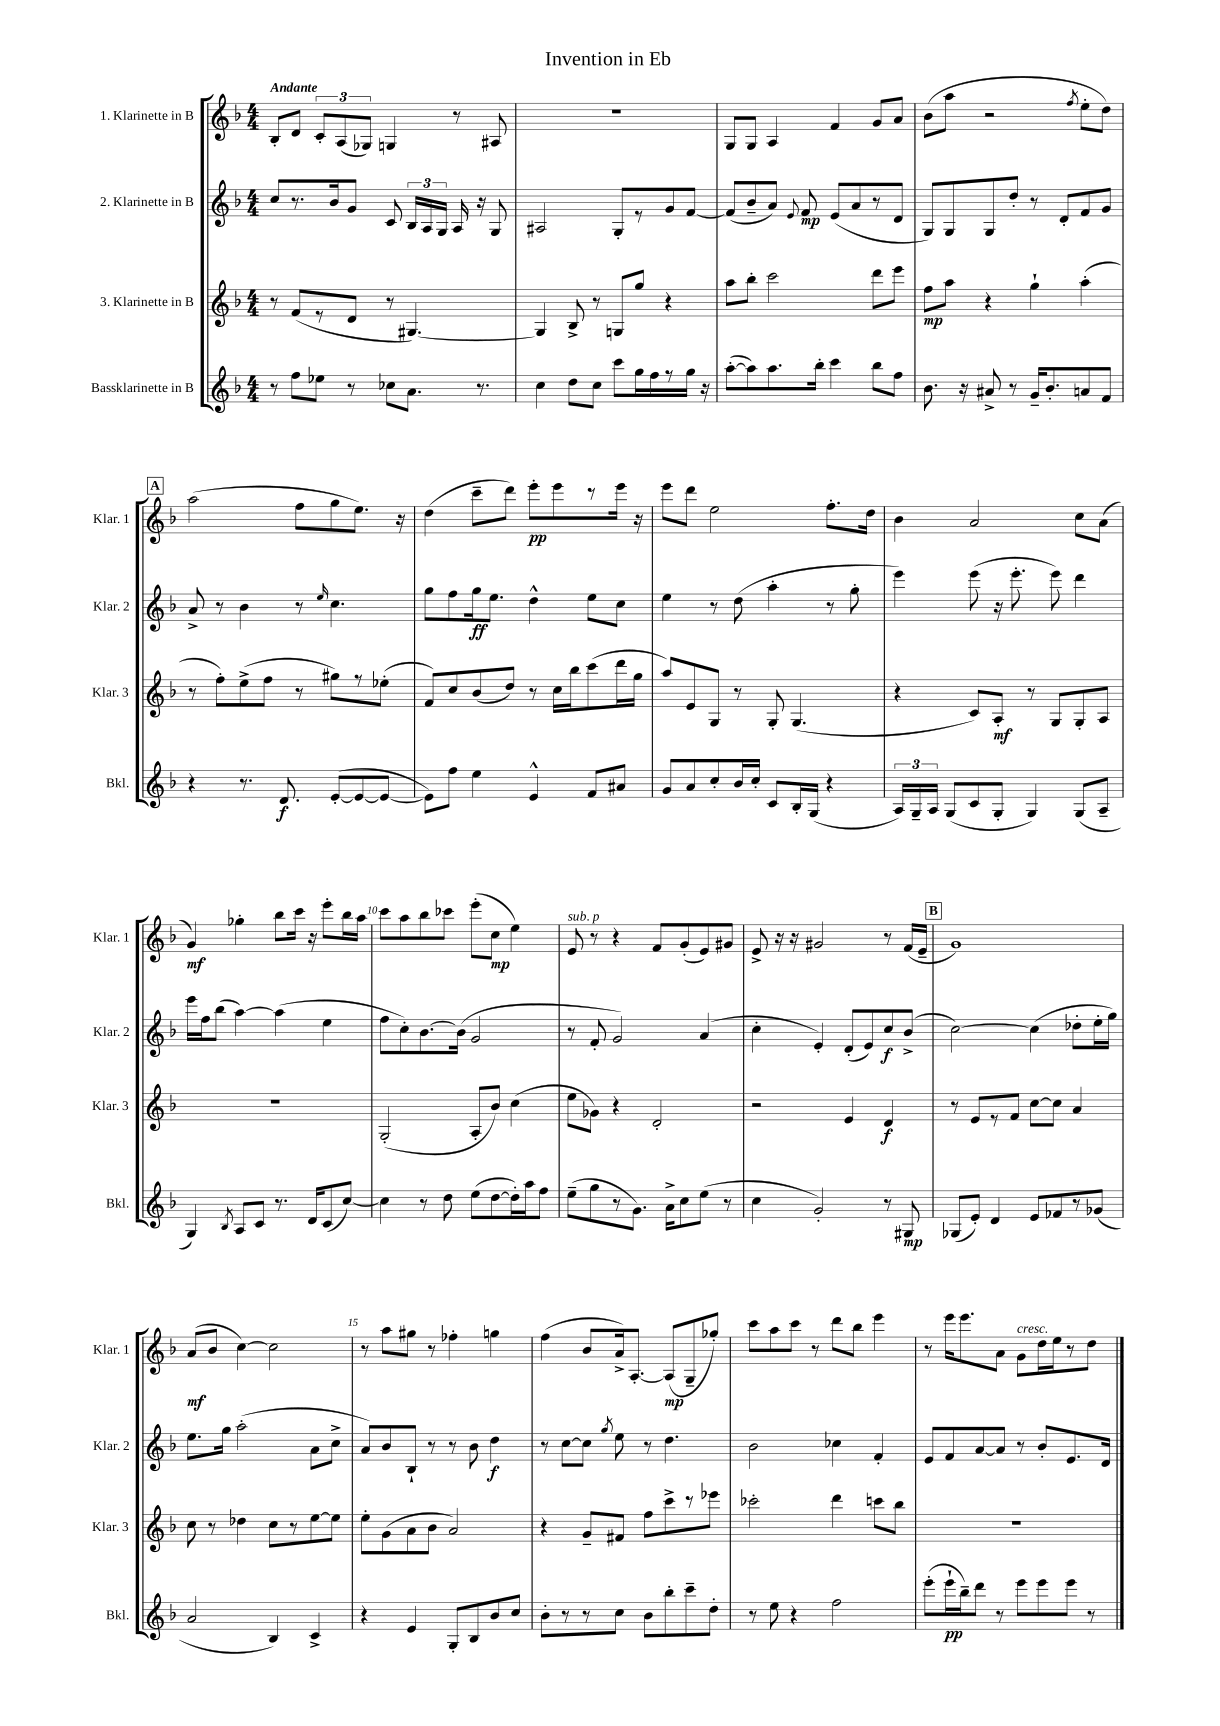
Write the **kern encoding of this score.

**kern	**dynam	**kern	**dynam	**kern	**dynam	**kern	**dynam
*part4	*part4	*part3	*part3	*part2	*part2	*part1	*part1
*staff4	*staff4	*staff3	*staff3	*staff2	*staff2	*staff1	*staff1
*I"Bassklarinette in B	*	*I"3. Klarinette in B	*	*I"2. Klarinette in B	*	*I"1. Klarinette in B	*
*I'Bkl.	*	*I'Klar. 3	*	*I'Klar. 2	*	*I'Klar. 1	*
*clefG2	*	*clefG2	*	*clefG2	*	*clefG2	*
*k[b-]	*	*k[b-]	*	*k[b-]	*	*k[b-]	*
*M4/4	*	*M4/4	*	*M4/4	*	*M4/4	*
=1	=1	=1	=1	=1	=1	=1	=1
!	!	!	!	!	!	!LO:TX:a:B:t=Andante	!
8r	.	8r	.	8cc/L	.	8B-'/L	.
8ff\L	.	(8f/L	.	8.r	.	8d/J	.
8ee-X\J	.	8r	.	.	.	12c'/L	.
.	.	.	.	16b-/k	.	.	.
.	.	.	.	.	.	(12A/	.
8r	.	8d/J	.	8g/J	.	.	.
.	.	.	.	.	.	12G-X/J)	.
8cc-X\L	.	8r	.	8c/	.	4Gn/	.
8.a\J	.	[4.G#X/)	.	24B-/LL	.	.	.
.	.	.	.	24A/	.	.	.
.	.	.	.	24G/JJ	.	.	.
.	.	.	.	16A/	.	8r	.
8.r	.	.	.	16r	.	.	.
.	.	.	.	8G/	.	8A#X/	.
=2	=2	=2	=2	=2	=2	=2	=2
4cc\	.	4G#/]	.	2A#X/	.	1r	.
8dd\L	.	8B-^/	.	.	.	.	.
8cc\J	.	8r	.	.	.	.	.
8ccc\L	.	8Gn/L	.	8G'/L	.	.	.
16gg\L	.	8gg/J	.	8r	.	.	.
16ff\	.	.	.	.	.	.	.
8r	.	4r	.	8g/	.	.	.
16gg\JJ	.	.	.	[8f/J	.	.	.
16r	.	.	.	.	.	.	.
=3	=3	=3	=3	=3	=3	=3	=3
([8aa'\L	.	8aa\L	.	(8f/L]	.	8G/L	.
8aa\])	.	8bb-'\J	.	8b-~/	.	8G/J	.
8.aa\	.	2ccc\	.	8a/J)	.	4A/	.
.	.	.	.	8qqe/	.	.	.
.	.	.	.	8f/	mp	.	.
16bb-'\Jk	.	.	.	.	.	.	.
4ccc\	.	.	.	(8e/L	.	4f/	.
.	.	.	.	8a/	.	.	.
8bb-\L	.	8ddd\L	.	8r	.	8g/L	.
8ff\J	.	8eee\J	.	8d/J	.	8a/J	.
=4	=4	=4	=4	=4	=4	=4	=4
8.b-\	.	8ff\L	mp	8G/L)	.	(8b-\L	.
.	.	8aa\J	.	8G/	.	8aa\J	.
16r	.	.	.	.	.	.	.
8a#X^/	.	4r	.	8G/	.	2r	.
8r	.	.	.	8dd'/J	.	.	.
16g~/KL	.	4gg`\	.	8r	.	.	.
8.b-'/	.	.	.	.	.	.	.
.	.	.	.	8d'/L	.	.	.
.	.	.	.	.	.	8qff/	.
8an/	.	(4aa'\	.	8f/	.	8ee'\L	.
8f/J	.	.	.	8g/J	.	8dd\J)	.
!!LO:LB:g=z
!!LO:REH:place=s1:t=A
=5	=5	=5	=5	=5	=5	=5	=5
4r	.	8r	.	8a^/	.	(2aa\	.
.	.	8ff'\L)	.	8r	.	.	.
8.r	.	(8ee^\	.	4b-\	.	.	.
.	.	8ff\J	.	.	.	.	.
8.d/	f	.	.	.	.	.	.
.	.	8r	.	8r	.	8ff\L	.
.	.	.	.	16qqee/	.	.	.
([8e'/L	.	8gg#X\L)	.	4.cc\	.	8gg\	.
8e/_	.	8r	.	.	.	8.ee\J)	.
8e/J_	.	(8ee-X'\J	.	.	.	.	.
.	.	.	.	.	.	16r	.
=6	=6	=6	=6	=6	=6	=6	=6
8e\L])	.	8f/L)	.	8gg\L	.	(4dd\	.
8ff\J	.	8cc/	.	8ff\	.	.	.
4ee\	.	(8b-/	.	16gg\k	ff	8ccc~\L	.
.	.	.	.	8.ee\J	.	.	.
.	.	8dd/J)	.	.	.	8ddd\J)	.
4e^^/	.	8r	.	4dd^^\	.	8eee'\L	pp
.	.	16cc\LL	.	.	.	8eee\	.
.	.	16bb-\J	.	.	.	.	.
8f/L	.	(8ccc\	.	8ee\L	.	8r	.
8a#X/J	.	16ddd\L	.	8cc\J	.	16eee\Jk	.
.	.	16gg\JJ	.	.	.	16r	.
=7	=7	=7	=7	=7	=7	=7	=7
8g/L	.	8aa/L)	.	4ee\	.	8eee\L	.
8a/	.	8e/	.	.	.	8ddd\J	.
8cc'/	.	8G/J	.	8r	.	2ee\	.
16b-/L	.	8r	.	(8dd\	.	.	.
16cc'/JJ	.	.	.	.	.	.	.
8c/L	.	8G'/	.	4aa'\	.	.	.
16B-'/L	.	(4.G/	.	.	.	.	.
(16G/JJ	.	.	.	.	.	.	.
4r	.	.	.	8r	.	8.ff'\L	.
.	.	.	.	8gg'\	.	.	.
.	.	.	.	.	.	16dd\Jk	.
=8	=8	=8	=8	=8	=8	=8	=8
24A/LL)	.	4r	.	4eee\)	.	4b-\	.
24G~/	.	.	.	.	.	.	.
24A/JJ	.	.	.	.	.	.	.
(8G/L	.	.	.	.	.	.	.
8c/	.	8c/L)	.	(8eee\	.	2a/	.
8G'/J	.	8A'/J	mf	16r	.	.	.
.	.	.	.	8.eee'\	.	.	.
4G/)	.	8r	.	.	.	.	.
.	.	8G/L	.	8eee\)	.	.	.
(8G/L	.	8G'/	.	4ddd\	.	8cc\L	.
8A~/J	.	8A/J	.	.	.	(8a\J	.
!!LO:LB:g=z
=9	=9	=9	=9	=9	=9	=9	=9
4G/)	.	1r	.	16eee\LL	.	4g/)	mf
.	.	.	.	16ff\J	.	.	.
.	.	.	.	(8bb-\J	.	.	.
8qB-/	.	.	.	.	.	.	.
8A/L	.	.	.	[4aa\)	.	4gg-X'\	.
8c/J	.	.	.	.	.	.	.
8.r	.	.	.	(4aa\]	.	8bb-\L	.
.	.	.	.	.	.	16ccc\Jk	.
16d/KL	.	.	.	.	.	16r	.
(8c/	.	.	.	4ee\	.	8eee'\L	.
[8cc/J)	.	.	.	.	.	16bb-\L	.
.	.	.	.	.	.	16aa\JJ	.
=10	=10	=10	=10	=10	=10	=10	=10
4cc\]	.	(2G'/	.	8ff\L	.	8ccc\L	.
.	.	.	.	8cc'\)	.	8aa\	.
8r	.	.	.	[8.b-\	.	8bb-\	.
8dd\	.	.	.	.	.	8ccc-X\J	.
.	.	.	.	(16b-\Jk]	.	.	.
(8ee\L	.	8A'/L	.	2g/	.	(8eee'\L	.
[8dd\	.	8b-/J)	.	.	.	8cc\J	mp
16dd'\L])	.	(4cc\	.	.	.	4ee\)	.
16aa\J	.	.	.	.	.	.	.
8ff\J	.	.	.	.	.	.	.
=11	=11	=11	=11	=11	=11	=11	=11
!	!	!	!	!	!	!LO:TX:a:i:t=sub. p	!
(8ee~\L	.	8ee\L	.	8r	.	8e/	.
8gg\	.	8g-X\J)	.	8f'/	.	8r	.
8r	.	4r	.	2g/)	.	4r	.
8.g\J)	.	.	.	.	.	.	.
.	.	2d'/	.	.	.	8f/L	.
16a^\KL	.	.	.	.	.	.	.
8cc\	.	.	.	.	.	(8g'/	.
(8ee\J	.	.	.	(4a/	.	8e/)	.
8r	.	.	.	.	.	8g#X/J	.
=12	=12	=12	=12	=12	=12	=12	=12
4cc\	.	2r	.	4cc'\	.	8e^/	.
.	.	.	.	.	.	16r	.
.	.	.	.	.	.	16r	.
2g'/)	.	.	.	4e'/)	.	2g#X/	.
.	.	4e/	.	(8d'/L	.	.	.
.	.	.	.	8e/)	.	.	.
8r	.	4d/	f	8cc/	f	8r	.
8G#X/	mp	.	.	(8b-^/J	.	(16f/LL	.
.	.	.	.	.	.	16e~/JJ	.
!!LO:REH:place=s1:t=B
=13	=13	=13	=13	=13	=13	=13	=13
(8G-X/L	.	8r	.	[2cc\)	.	1g)	.
8e'/J)	.	8e/L	.	.	.	.	.
4d/	.	8r	.	.	.	.	.
.	.	8f/J	.	.	.	.	.
8e/L	.	[8cc\L	.	(4cc\]	.	.	.
8f-X/	.	8cc\J]	.	.	.	.	.
8r	.	4a/	.	8dd-X'\L	.	.	.
(8g-X/J	.	.	.	16ee'\L	.	.	.
.	.	.	.	16gg\JJ)	.	.	.
!!LO:LB:g=z
=14	=14	=14	=14	=14	=14	=14	=14
2a/	.	8cc\	.	8.ee\L	.	(8a/L	mf
.	.	8r	.	.	.	8b-/J	.
.	.	.	.	16gg\Jk	.	.	.
.	.	4dd-X\	.	(2aa'\	.	[4cc\)	.
4B-/)	.	8cc\L	.	.	.	2cc\]	.
.	.	8r	.	.	.	.	.
4c^/	.	[8ee\	.	8a\L	.	.	.
.	.	8ee\J]	.	8cc^\J	.	.	.
=15	=15	=15	=15	=15	=15	=15	=15
4r	.	8ee'\L	.	8a/L)	.	8r	.
.	.	(8g\	.	8b-/	.	8aa\L	.
4e/	.	8a\	.	8B-`/J	.	8gg#X\J	.
.	.	8b-\J	.	8r	.	8r	.
8G'/L	.	2a/)	.	8r	.	4ff-X'\	.
8B-/	.	.	.	8b-\	.	.	.
8b-/	.	.	.	4dd\	f	4ggn\	.
8cc/J	.	.	.	.	.	.	.
=16	=16	=16	=16	=16	=16	=16	=16
8b-'\L	.	4r	.	8r	.	(4ff\	.
8r	.	.	.	[8cc\L	.	.	.
8r	.	8g~/L	.	8cc\J]	.	8b-/L	.
.	.	.	.	8qgg/	.	.	.
8cc\J	.	8f#X/J	.	8ee\	.	16a^/k)	.
.	.	.	.	.	.	[8.A'/J	.
8b-\L	.	8ff\L	.	8r	.	.	.
8bb-'\	.	8ccc^\	.	4.dd\	.	(8A/L]	mp
8ccc~\	.	8r	.	.	.	8G~/	.
8dd'\J	.	8eee-X\J	.	.	.	8gg-X'/J)	.
=17	=17	=17	=17	=17	=17	=17	=17
8r	.	2ccc-X'\	.	2b-\	.	8ccc\L	.
8ee\	.	.	.	.	.	8aa\	.
4r	.	.	.	.	.	8ccc\J	.
.	.	.	.	.	.	8r	.
2ff\	.	4ddd\	.	4cc-X\	.	8ddd\L	.
.	.	.	.	.	.	8bb-\J	.
.	.	8cccn\L	.	4f'/	.	4eee\	.
.	.	8bb-\J	.	.	.	.	.
=18	=18	=18	=18	=18	=18	=18	=18
(8eee'\L	.	1r	.	8e/L	.	8r	.
16eee`\L	pp	.	.	8f/	.	16eee\KL	.
16bb-~\J)	.	.	.	.	.	8.eee\	.
8ddd\J	.	.	.	[8a/	.	.	.
8r	.	.	.	8a/J]	.	8a\J	.
!	!	!	!	!	!	!LO:TX:a:i:t=cresc.	!
8eee\L	.	.	.	8r	.	8g\L	.
8eee\	.	.	.	8b-'/L	.	16dd\L	.
.	.	.	.	.	.	16ee\J	.
8eee\J	.	.	.	8.e/	.	8r	.
8r	.	.	.	.	.	8dd\J	.
.	.	.	.	16d/Jk	.	.	.
==	==	==	==	==	==	==	==
*-	*-	*-	*-	*-	*-	*-	*-
